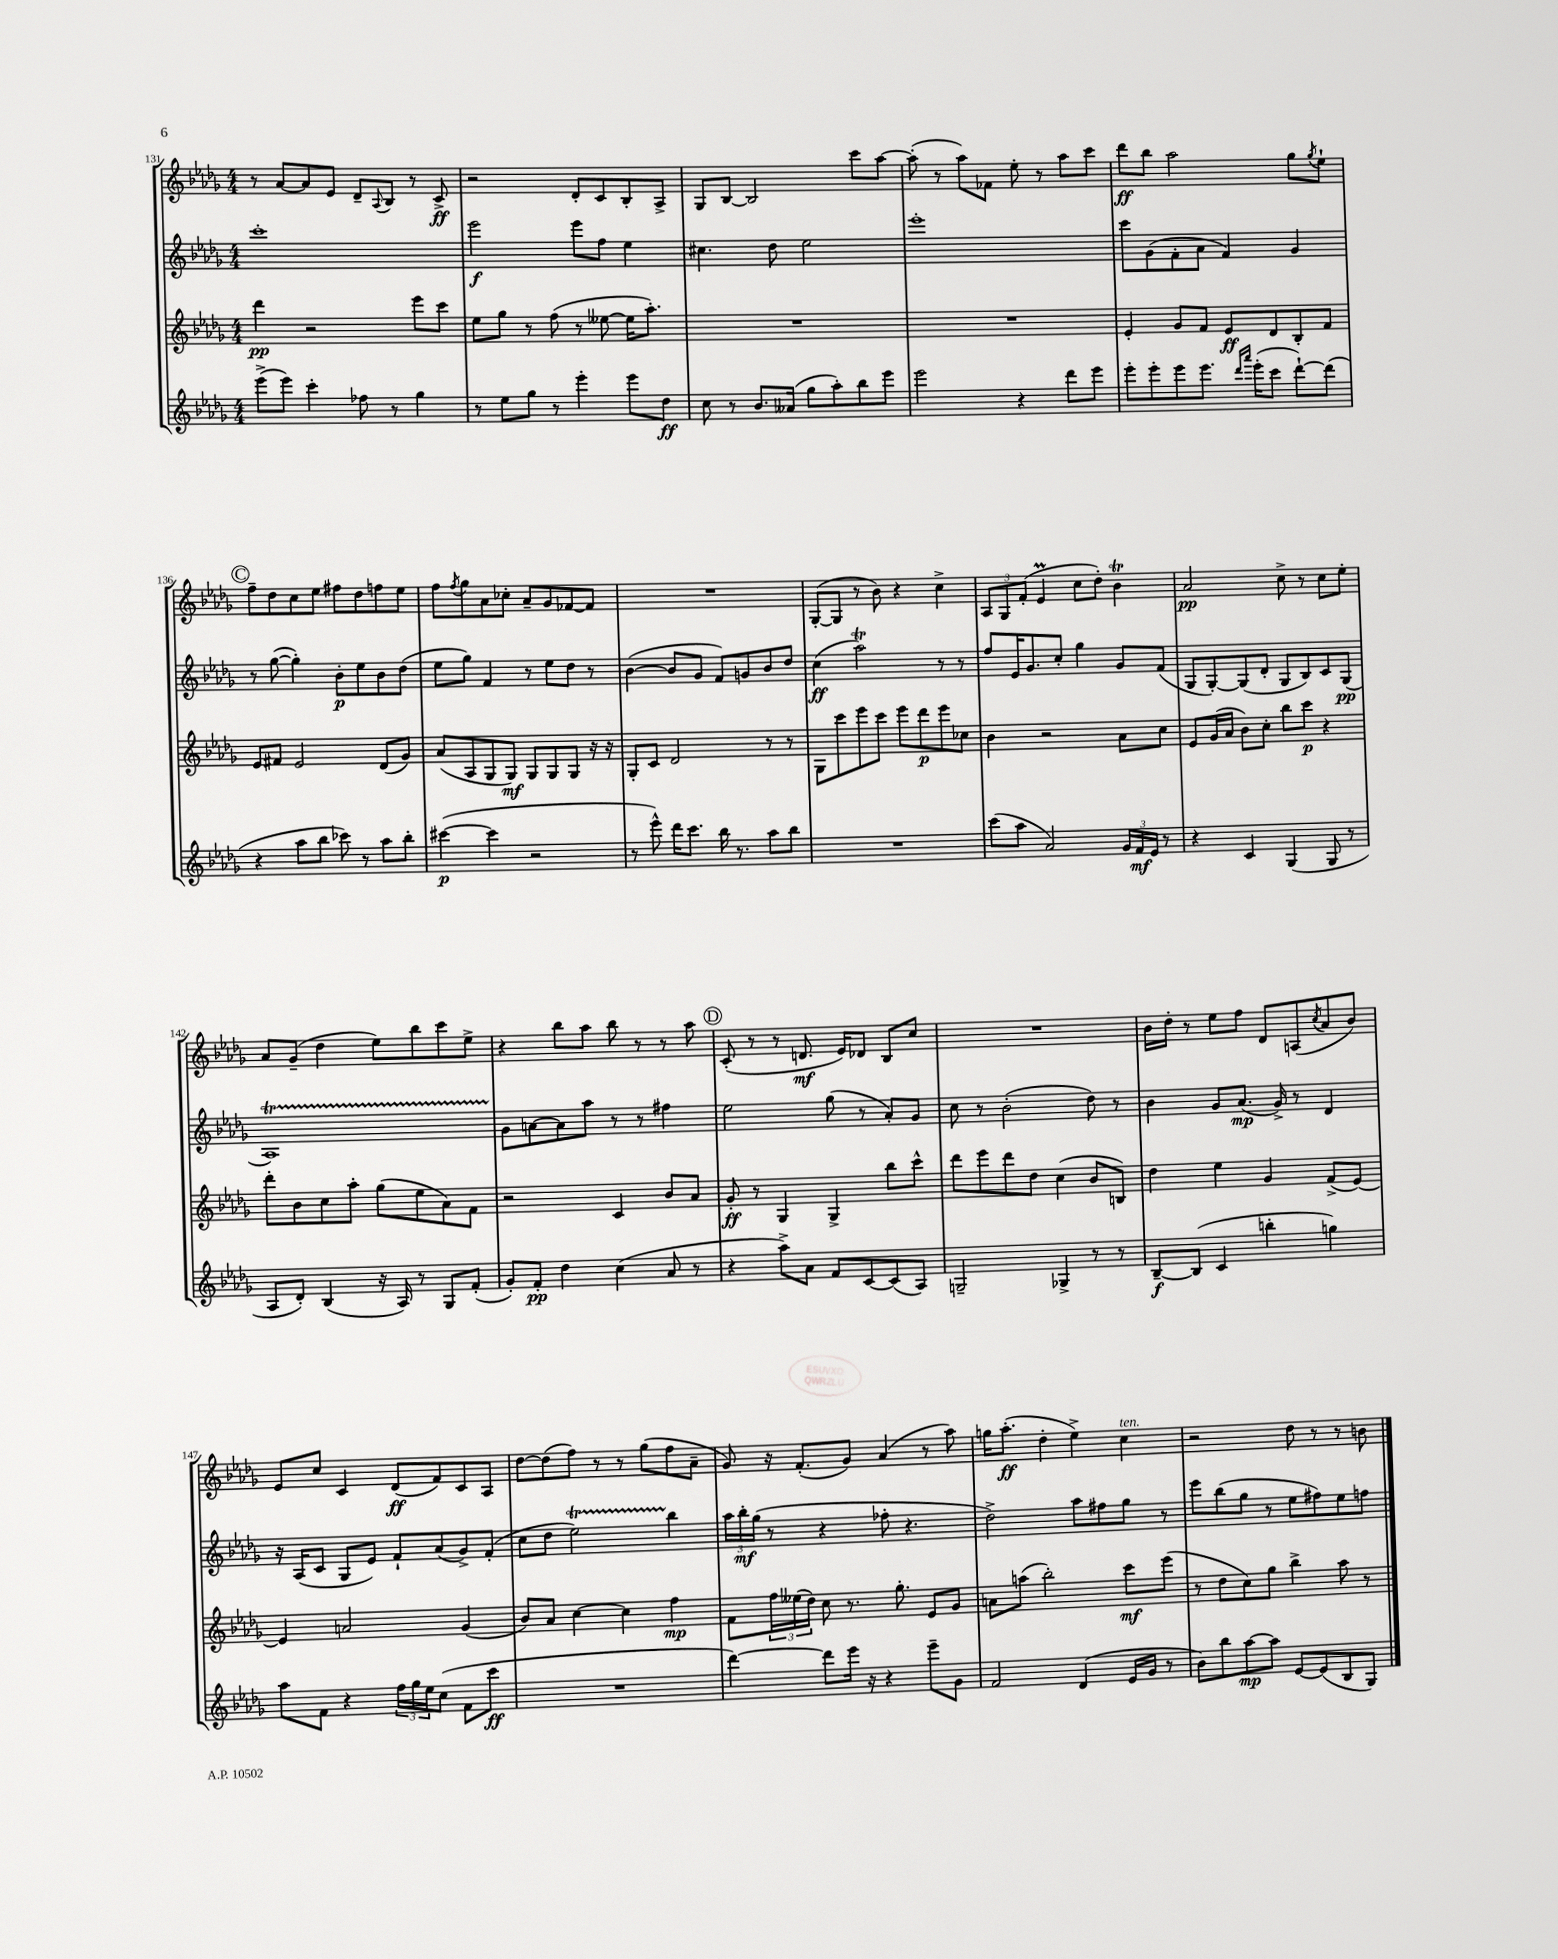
<<
\new StaffGroup <<
\new Staff = "s0" {
    \clef treble \key des \major \numericTimeSignature \time 4/4
    r8 aes'8~ aes'8 ees'8 des'8-- \appoggiatura { aes8 } bes8 r8 c'8->\ff |
    r2 des'8-. c'8 bes8-. aes8-> |
    ges8 bes8~ bes2 c'''8 aes''8~ |
    aes''8-.( r8 aes''8) fes'8 ees''8-. r8 aes''8 c'''8 |
    des'''8\ff bes''8 aes''2 ges''8 \acciaccatura { ges''8 } ees''8-! |
    \mark \markup { \circle "C" } f''8-- des''8 c''8 ees''8 fis''8 des''8 f''8 ees''8 |
    f''8 \acciaccatura { f''8 } ges''8 aes'8 ces''8-. aes'8-- ges'8 fes'8~ fes'8 |
    R1 |
    ges8~-.( ges8 r8 bes'8) r4 c''4-> |
    \tuplet 3/2 { aes8 ges8 f'8-.( } ees'4\prall c''8 des''8-.) bes'4\trill |
    aes'2\pp c''8-> r8 c''8 ees''8-. |
    aes'8 ges'8--( des''4 ees''8) bes''8 c'''8 ees''8-> |
    r4 bes''8 aes''8 bes''8 r8 r8 aes''8 |
    \mark \markup { \circle "D" } c'8-.( r8 r8 d'8.\mf ees'16) des'8 bes8 c''8 |
    R1 |
    bes'16 des''16-. r8 ees''8 f''8 des'8 a8( \acciaccatura { c''8 } aes'8 bes'8) |
    ees'8 c''8 c'4 des'8\ff( f'8) c'8 aes8 |
    des''8~ des''8( f''8) r8 r8 ges''8( f''8 aes'8-- |
    ges'8) r16 f'8.-.( ges'8) aes'4( r8 aes''8) |
    g''16 aes''8.-.\ff( des''4-. ees''4->) c''4^\markup { \italic "ten." } |
    r2 des''8 r8 r8 b'8 \bar "|." |
}
\new Staff = "s1" {
    \clef treble \key des \major \numericTimeSignature \time 4/4
    c'''1-. |
    ees'''2\f ees'''8 f''8 ees''4 |
    cis''4. des''8 ees''2 |
    ees'''1-. |
    c'''8 ges'8( f'8-. aes'8 f'4) ges'4 |
    \mark \markup { \circle "C" } r8 ges''8~( ges''4-.) bes'8-.\p ees''8 bes'8 des''8( |
    ees''8 ges''8) f'4 r8 ees''8 des''8 r8 |
    bes'4~( bes'8 ges'8 f'8) g'8 bes'8 des''8 |
    c''4\ff( aes''2\trill) r8 r8 |
    f''8 ees'16 ges'8. c''8-. ges''4 ges'8 f'8( |
    ges8 ges8~-.) ges8( des'8-. ges8 bes8) c'8 ges8\pp( |
    aes1\startTrillSpan) |
    ges'8\stopTrillSpan a'8~ a'8 aes''8 r8 r8 fis''4 |
    \mark \markup { \circle "D" } ees''2 ges''8( r8 aes'8-.) ges'8 |
    c''8 r8 bes'2-.( des''8) r8 |
    bes'4 ges'8 aes'8.\mp( ges'16->) r8 des'4 |
    r16 aes16( c'8 ges8 ees'8) f'8-! aes'8( ges'8->) f'8-.( |
    c''8 des''8 ees''2\startTrillSpan) bes''4\stopTrillSpan |
    \tuplet 3/2 { aes''16 bes''16-.\mf ges''16( } r8 r4 fes''8-. r4. |
    des''2->) aes''8 fis''8 ges''8 r8 |
    ees'''8 bes''8( ges''8 r8 ees''8 fis''8) ees''8 f''8 \bar "|." |
}
\new Staff = "s2" {
    \clef treble \key des \major \numericTimeSignature \time 4/4
    des'''4\pp r2 ees'''8 c'''8 |
    ees''8 ges''8 r8 f''8( r8 eeses''8~ eeses''16 aes''8.-.) |
    R1 |
    R1 |
    ees'4-. ges'8 f'8 ees'8\ff des'8 bes8-. f'8 |
    \mark \markup { \circle "C" } ees'8 fis'8 ees'2 des'8( ges'8) |
    aes'8( aes8 ges8 ges8\mf) ges8 ges8 ges8 r16 r16 |
    ges8-. c'8 des'2 r8 r8 |
    ges8 c'''8 ees'''8 c'''8 ees'''8 des'''8\p ees'''8 ces''8 |
    bes'4 r2 aes'8 c''8 |
    ees'8 ges'16( aes'16 bes'8) c''8-. bes''8 c'''8\p r4 |
    des'''8-. bes'8 c''8 aes''8-. ges''8( ees''8 aes'8) f'8 |
    r2 c'4 bes'8 aes'8 |
    \mark \markup { \circle "D" } ges'8-.\ff r8 ges4 ges4-> bes''8 c'''8-^ |
    des'''8 ees'''8 des'''8 des''8 c''4( bes'8 b8) |
    des''4 ees''4 ges'4 f'8->( ees'8~) |
    ees'4 a'2 ges'4( |
    bes'8) aes'8 c''4~ c''4 f''4\mp |
    f'8 \tuplet 3/2 { f''16 eeses''16( des''16) } c''8 r8. ges''8.-. ees'8 ges'8 |
    a'8 a''8( bes''2-.) c'''8\mf ees'''8( |
    r8 des''8 c''8) ges''8 bes''4-> aes''8 r8 \bar "|." |
}
\new Staff = "s3" {
    \clef treble \key des \major \numericTimeSignature \time 4/4
    ees'''8->( ees'''8) c'''4-. fes''8 r8 ges''4 |
    r8 ees''8 ges''8 r8 ees'''4-. ees'''8 des''8\ff |
    c''8 r8 bes'8. aeses'16( ges''8 aes''8-.) bes''8 ees'''8 |
    ees'''2 r4 des'''8 ees'''8 |
    ees'''8-. ees'''8-. ees'''8 ees'''8. \grace { des'''16 aes'''16 } ees'''16-.( c'''8 des'''8~-!) des'''8( |
    \mark \markup { \circle "C" } r4 aes''8 bes''8 ces'''8) r8 aes''8 bes''8-. |
    cis'''4~\p( cis'''4 r2 |
    r8 ees'''8-^) des'''16 c'''8. bes''16 r8. aes''8 bes''8 |
    R1 |
    c'''8( aes''8 aes'2) \tuplet 3/2 { ges'16 f'16\mf ees'16 } r8 |
    r4 c'4 ges4( ges8 r8 |
    aes8 des'8-.) bes4( r16 aes16) r8 ges8 f'8-.( |
    ges'8-.) f'8-.\pp des''4 c''4( aes'8 r8 |
    \mark \markup { \circle "D" } r4 aes''8->) aes'8 f'8 c'8~ c'8( aes8) |
    g2-- ges4-> r8 r8 |
    bes8~--\f bes8( c'4 b''4-. g''4) |
    aes''8 f'8 r4 \tuplet 3/2 { f''16 ges''16 ees''16 } c''8( f'8 c'''8\ff |
    R1 |
    des'''4~) des'''8 ees'''16 r16 r4 ees'''8-- ges'8 |
    f'2 des'4( ees'16 ges'16 r8 |
    bes'8) bes''8 aes''8~\mp aes''8 ees'8~ ees'8( bes8 ges8) \bar "|." |
}
>>
>>
\layout { \context { \Score currentBarNumber = #131 } }
